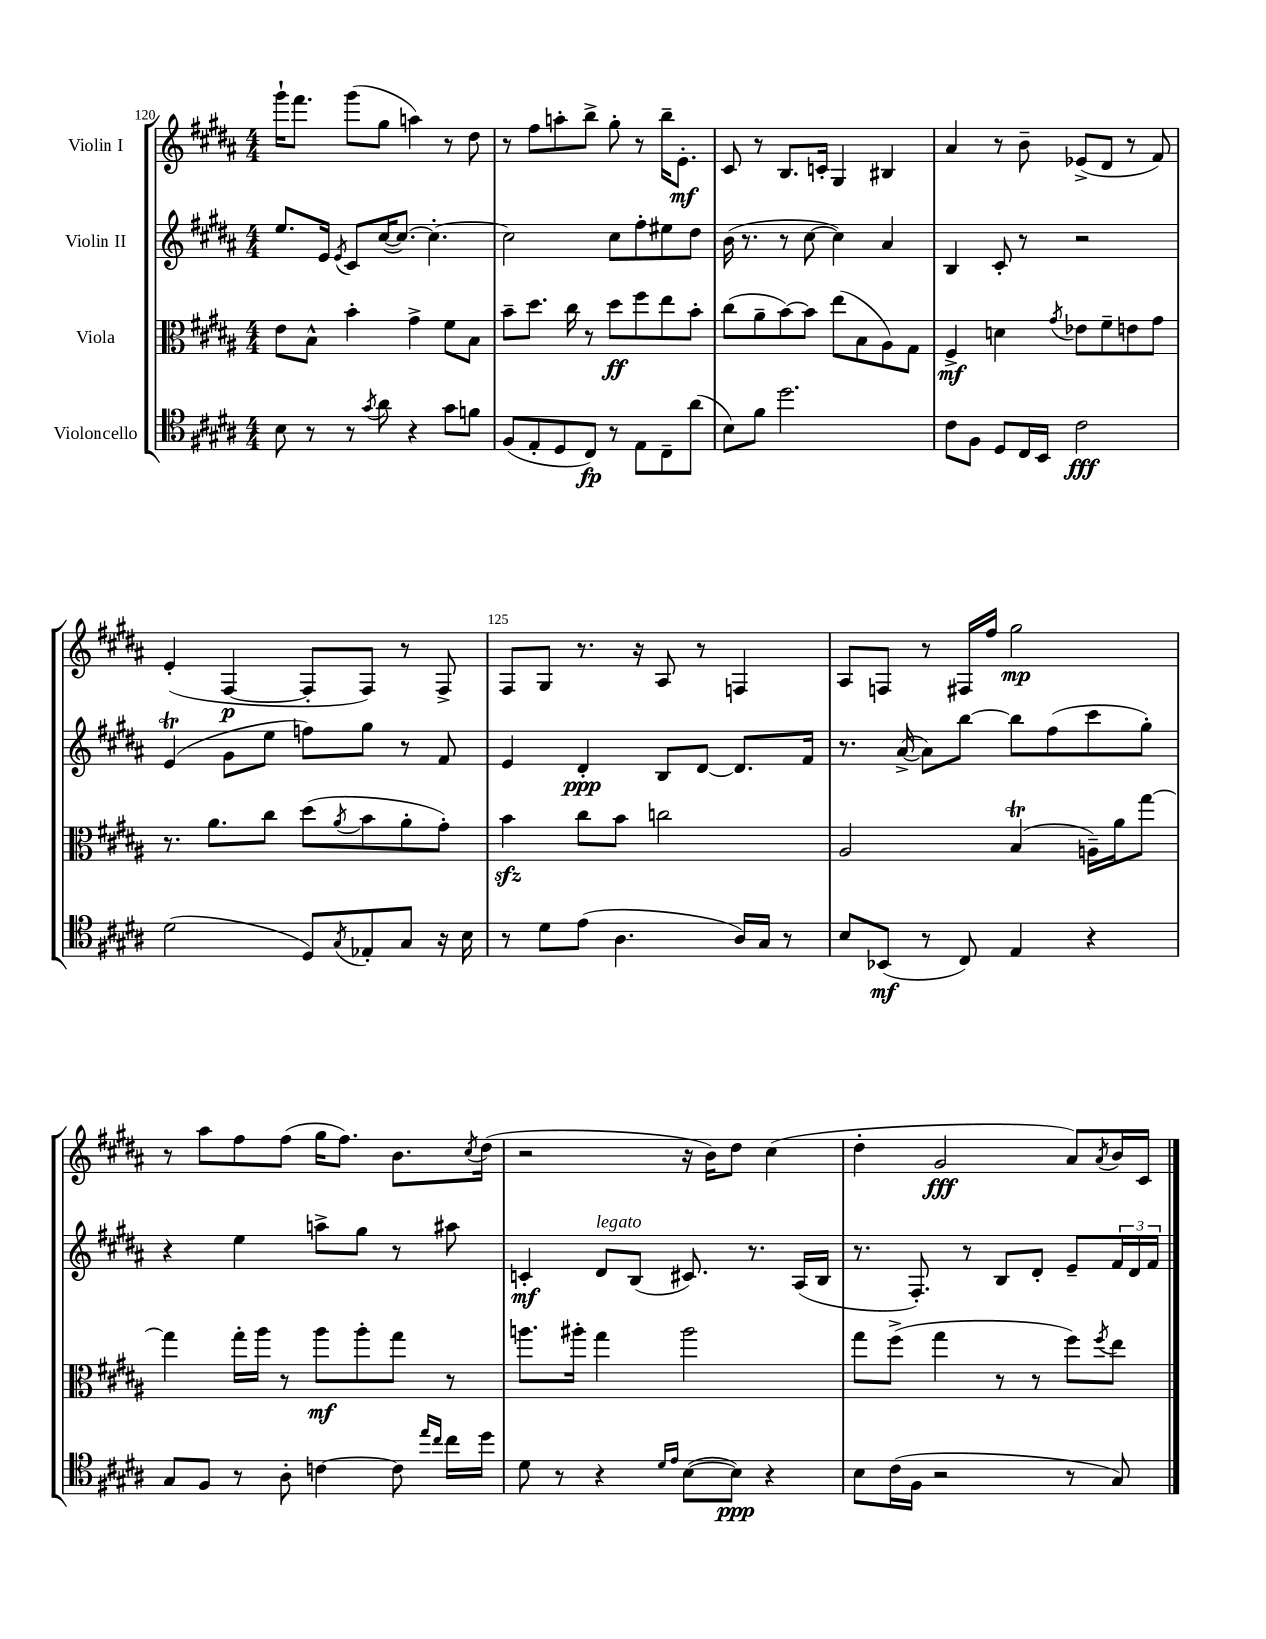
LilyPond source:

<<
\new StaffGroup <<
\new Staff = "s0" \with { instrumentName = "Violin I" } {
    \clef treble \key b \major \numericTimeSignature \time 4/4
    gis'''16-! fis'''8. gis'''8( gis''8 a''4) r8 dis''8 |
    r8 fis''8 a''8-. b''8-> gis''8-. r8 b''16-- e'8.-.\mf |
    cis'8 r8 b8. c'16-. gis4 bis4 |
    ais'4 r8 b'8-- ees'8->( dis'8 r8 fis'8) |
    e'4-.( fis4~\p fis8-. fis8) r8 fis8-> |
    fis8 gis8 r8. r16 ais8 r8 f4 |
    ais8 f8 r8 fis16 fis''16 gis''2\mp |
    r8 ais''8 fis''8 fis''8( gis''16 fis''8.) b'8. \acciaccatura { cis''8 } dis''16( |
    r2 r16 b'16) dis''8 cis''4( |
    dis''4-. gis'2\fff ais'8) \acciaccatura { ais'8 } b'16 cis'16 \bar "|." |
}
\new Staff = "s1" \with { instrumentName = "Violin II" } {
    \clef treble \key b \major \numericTimeSignature \time 4/4
    e''8. e'16 \acciaccatura { e'8 } cis'8 cis''16~( cis''8.~) cis''4.~-. |
    cis''2 cis''8 fis''8-. eis''8 dis''8 |
    b'16( r8. r8 cis''8~ cis''4) ais'4 |
    b4 cis'8-. r8 r2 |
    e'4\trill( gis'8 e''8 f''8) gis''8 r8 fis'8 |
    e'4 dis'4-.\ppp b8 dis'8~ dis'8. fis'16 |
    r8. ais'16~->( ais'8) b''8~ b''8 fis''8( cis'''8 gis''8-.) |
    r4 e''4 a''8-> gis''8 r8 ais''8 |
    c'4-.\mf dis'8^\markup { \italic "legato" } b8( cis'8.) r8. ais16( b16 |
    r8. fis8.-.) r8 b8 dis'8-. e'8-- \tuplet 3/2 { fis'16 dis'16 fis'16 } \bar "|." |
}
\new Staff = "s2" \with { instrumentName = "Viola" } {
    \clef alto \key b \major \numericTimeSignature \time 4/4
    e'8 b8-^ b'4-. gis'4-> fis'8 b8 |
    b'8-- dis''8. cis''16 r8 dis''8\ff fis''8 e''8 b'8-. |
    cis''8( ais'8-- b'8~) b'8 e''8( b8 ais8) gis8 |
    fis4->\mf d'4 \acciaccatura { gis'8 } ees'8 fis'8-- e'8 gis'8 |
    r8. ais'8. cis''8 dis''8( \acciaccatura { ais'8 } b'8 ais'8-. gis'8-.) |
    b'4\sfz cis''8 b'8 c''2 |
    ais2 b4\trill( a16--) ais'16 gis''8~ |
    gis''4 gis''16-. ais''16 r8 ais''8\mf ais''8-. gis''8 r8 |
    a''8. ais''16-. gis''4 ais''2 |
    gis''8 fis''8->( gis''4 r8 r8 fis''8) \acciaccatura { fis''8 } e''8 \bar "|." |
}
\new Staff = "s3" \with { instrumentName = "Violoncello" } {
    \clef tenor \key b \major \numericTimeSignature \time 4/4
    b8 r8 r8 \acciaccatura { gis'8 } ais'8 r4 gis'8 f'8 |
    fis8( e8-. dis8 cis8\fp) r8 e8 cis8-- ais'8( |
    b8) fis'8 dis''2. |
    cis'8 fis8 dis8 cis16 b,16 cis'2\fff |
    dis'2( dis8) \acciaccatura { gis8 } ees8-. gis8 r16 b16 |
    r8 dis'8 e'8( ais4. ais16) gis16 r8 |
    b8 bes,8\mf( r8 cis8) e4 r4 |
    gis8 fis8 r8 ais8-. c'4~ c'8 \grace { e''16 cis''16 } cis''16 dis''16 |
    dis'8 r8 r4 \grace { dis'16 e'16 } b8~( b8\ppp) r4 |
    b8 cis'16( fis16 r2 r8 gis8) \bar "|." |
}
>>
>>
\layout { \context { \Score currentBarNumber = #120 \override BarNumber.break-visibility = ##(#f #t #t) barNumberVisibility = #(every-nth-bar-number-visible 5) } }
